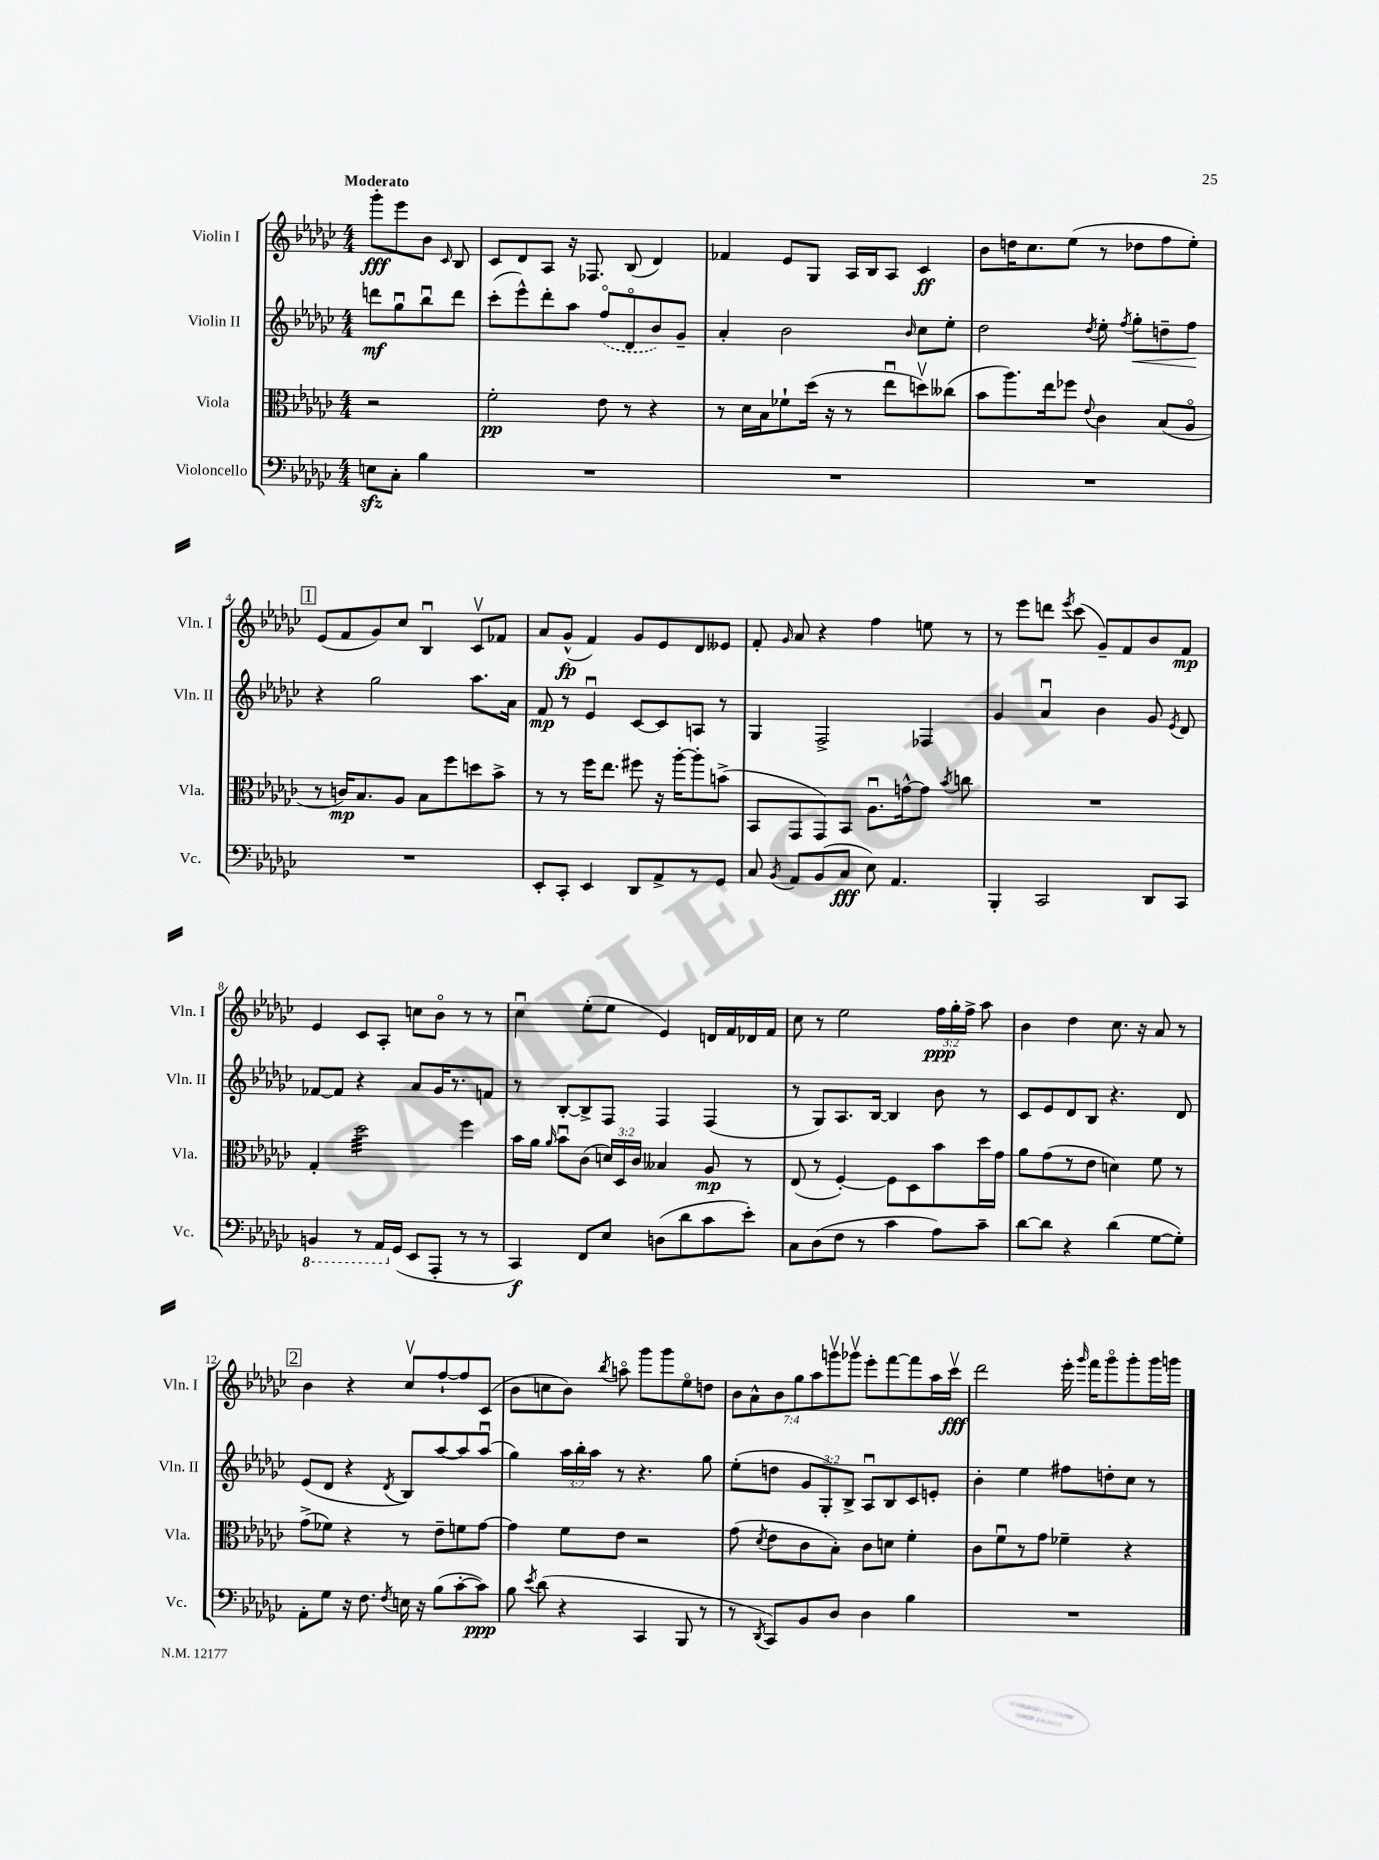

**kern	**dynam	**kern	**dynam	**kern	**dynam	**kern	**dynam
*part4	*part4	*part3	*part3	*part2	*part2	*part1	*part1
*staff4	*staff4	*staff3	*staff3	*staff2	*staff2	*staff1	*staff1
*I"Violoncello	*	*I"Viola	*	*I"Violin II	*	*I"Violin I	*
*I'Vc.	*	*I'Vla.	*	*I'Vln. II	*	*I'Vln. I	*
*clefF4	*	*clefC3	*	*clefG2	*	*clefG2	*
*k[b-e-a-d-g-c-]	*	*k[b-e-a-d-g-c-]	*	*k[b-e-a-d-g-c-]	*	*k[b-e-a-d-g-c-]	*
*M4/4	*	*M4/4	*	*M4/4	*	*M4/4	*
=	=	=	=	=	=	=	=
!	!	!	!	!	!	!LO:TX:a:B:t=Moderato	!
8Enzz\L	.	2r	.	8dddn\L	mf	8ggg-'\L	fff
8C-'\J	.	.	.	8gg-u\	.	8eee-\	.
4B-\	.	.	.	8bb-u\	.	8b-\J	.
.	.	.	.	.	.	16qqc-/	.
.	.	.	.	8ddd\J	.	8B-/	.
=1	=1	=1	=1	=1	=1	=1	=1
1r	.	2f'\	pp	(8ccc-'\L	.	8c-/L	.
.	.	.	.	8eee-^^\)	.	8d-/	.
.	.	.	.	8ddd-'\	.	8A-/J	.
.	.	.	.	8aa-\J	.	16r	.
.	.	.	.	.	.	8.F-X/	.
.	.	8e-\	.	(8ff/L	.	.	.
.	.	8r	.	8d-/	.	(8B-/	.
.	.	4r	.	8b-/)	.	4d-/)	.
.	.	.	.	8g-~/J	.	.	.
=2	=2	=2	=2	=2	=2	=2	=2
1r	.	8r	.	4a-'/	.	4f-X/	.
.	.	16d-\LL	.	.	.	.	.
.	.	16B-\J	.	.	.	.	.
.	.	8f-X`\	.	2b-\	.	8e-/L	.
.	.	(16dd-\Jk	.	.	.	8G-/J	.
.	.	16r	.	.	.	.	.
.	.	8r	.	.	.	16A-/LL	.
.	.	.	.	.	.	16B-/J	.
.	.	8ee-u\L	.	.	.	8A-/J	.
.	.	.	.	16qqb-/	.	.	.
.	.	8ddnv\)	.	8cc-\L	.	4c-/	ff
.	.	(8cc--X\J	.	8ee-'\J	.	.	.
=3	=3	=3	=3	=3	=3	=3	=3
1r	.	8b-\L	.	2dd-\	.	8b-\L	.
.	.	8.aa-\)	.	.	.	16ddn\K	.
.	.	.	.	.	.	8.cc-\	.
.	.	16ee-\k	.	.	.	.	.
.	.	8ff-X\J	.	.	.	(8ee-\J	.
.	.	8qqe-/	.	8qdd-/	.	.	.
.	.	4c-\	.	8ee-'\	.	8r	.
.	.	.	.	8qff/	.	.	.
!	!	!	!	!	!LO:HP:b	!	!
.	.	.	.	8gg-'\L	<	8dd-X\L	.
.	.	(8B-/L	.	8ddn~\	.	8ff\	.
.	.	8A-/J	.	8ff\J	.	8ee-'\J)	.
.	.	.	.	.	[	.	.
!!LO:LB:g=z
!!LO:REH:place=s1:t=1
=4	=4	=4	=4	=4	=4	=4	=4
1r	.	8r	.	4r	.	(8e-/L	.
.	.	16cn/KL)	mp	.	.	8f/	.
.	.	8.B-/	.	.	.	.	.
.	.	.	.	2gg-\	.	8g-/)	.
.	.	8A-/J	.	.	.	8cc-/J	.
.	.	8B-\L	.	.	.	4B-u/	.
.	.	8ff\	.	.	.	.	.
.	.	8ddn\	.	8.aa-\L	.	8c-v/L	.
.	.	8b-^\J	.	.	.	8f-X/J	.
.	.	.	.	16a-\Jk	.	.	.
=5	=5	=5	=5	=5	=5	=5	=5
8EE-'/L	.	8r	.	8f/	mp	8a-/L	.
8CC-'/J	.	8r	.	8r	.	(8g-^^/J	fp
4EE-/	.	16ff\KL	.	4e-u/	.	4f/)	.
.	.	8.ee-\J	.	.	.	.	.
8DD-/L	.	8ff#X\	.	[8c-/L	.	8g-/L	.
8AA-^/	.	16r	.	8c-/]	.	8e-/	.
.	.	[16aa-'\KL	.	.	.	.	.
8r	.	8aa-'\]	.	8An/J	.	8d-/	.
8GG-/J	.	(8bn^\J	.	8r	.	8e--X/J	.
=6	=6	=6	=6	=6	=6	=6	=6
8C-/	.	8BB-/L	.	4G-/	.	8f'/	.
8qBB-/	.	.	.	.	.	16qqg-/	.
8AA-/L	.	8GG-/	.	.	.	8a-/	.
(8BB-/	.	8GG-/)	.	2F^/	.	4r	.
8C-/J	fff	8BB-/J	.	.	.	.	.
8E-\)	.	8.A-u\L	.	.	.	4ff\	.
4.AA-/	.	.	.	.	.	.	.
.	.	[16gn^^\k	.	.	.	.	.
.	.	8g\J]	.	4F-X/	.	8een\	.
.	.	8qb-/	.	.	.	.	.
.	.	8ccn\	.	.	.	8r	.
=7	=7	=7	=7	=7	=7	=7	=7
4BBB-'/	.	1r	.	4g-/	.	8r	.
.	.	.	.	.	.	8eee-\L	.
2CC-/	.	.	.	4a-u/	.	8dddn\J	.
.	.	.	.	.	.	8qeee-/	.
.	.	.	.	.	.	(8ccc-\	.
.	.	.	.	4b-\	.	8g-~/L)	.
.	.	.	.	.	.	8f/	.
8DD-/L	.	.	.	8g-/	.	8b-/	.
.	.	.	.	8qe-/	.	.	.
8CC-/J	.	.	.	8d-/	.	8f/J	mp
!!LO:LB:g=z
=8	=8	=8	=8	=8	=8	=8	=8
*8ba	*	*	*	*	*	*	*
4BBBn/	.	4G-'/	.	[8f-X/L	.	4e-/	.
.	.	.	.	8f-/J]	.	.	.
*	*	*tremolo	*	*	*	*	*
8r	.	32dd-\LLL	.	4r	.	8c-/L	.
.	.	32dd-\	.	.	.	.	.
.	.	32dd-\	.	.	.	.	.
.	.	32dd-\	.	.	.	.	.
16AAA-/LL	.	32dd-\	.	.	.	8A-'/J	.
.	.	32dd-\	.	.	.	.	.
*X8ba	*	*	*	*	*	*	*
(16GG-/JJ	.	32dd-\	.	.	.	.	.
.	.	32dd-\	.	.	.	.	.
8EE-/L	.	32dd-\	.	8a-/L	.	8ccn\L	.
.	.	32dd-\	.	.	.	.	.
.	.	32dd-\	.	.	.	.	.
.	.	32dd-\	.	.	.	.	.
8AAA-'/J	.	32dd-\	.	16g-/K	.	8b-\J	.
.	.	32dd-\	.	.	.	.	.
.	.	32dd-\	.	8.r	.	.	.
.	.	32dd-\JJJ	.	.	.	.	.
*	*	*Xtremolo	*	*	*	*	*
8r	.	4ff\	.	.	.	8r	.
8r	.	.	.	8fn/J	.	8r	.
=9	=9	=9	=9	=9	=9	=9	=9
4CC-/)	f	16b-\LL	.	8r	.	4cc-u\	.
.	.	16a-\JJ	.	.	.	.	.
.	.	16qqa-/	.	.	.	.	.
.	.	8b-u\L	.	[8B-'/L	.	.	.
8FF/L	.	(8c-\J	.	8B-^/]	.	(8ee-'\L	.
8E-/J	.	24dn/LL)	.	8F/J	.	8ee-\J	.
.	.	24D-/	.	.	.	.	.
.	.	24c-/JJ	.	.	.	.	.
(8Dn\L	.	4B--X/	.	4F/	.	4e-/)	.
8d-\	.	.	.	.	.	.	.
8c-\	.	8A-/	mp	(4F/	.	16dn/LL	.
.	.	.	.	.	.	16f/	.
8e-'\J)	.	8r	.	.	.	16d-X/	.
.	.	.	.	.	.	16f/JJ	.
=10	=10	=10	=10	=10	=10	=10	=10
8C-\L	.	(8E-/	.	8r	.	8cc-\	.
(8D-\	.	8r	.	8G-/L)	.	8r	.
8F\J	.	[4F'/)	.	8.A-/	.	2ee-\	.
8r	.	.	.	.	.	.	.
.	.	.	.	[16B-/Jk	.	.	.
4c-\	.	8F\L]	.	4B-/]	.	.	.
.	.	8D-\	.	.	.	.	.
8A-\L)	.	8b-\	.	8b-\	.	24ff\LL	ppp
.	.	.	.	.	.	24gg-'\	.
.	.	.	.	.	.	24ff^\JJ	.
8c-~\J	.	16dd-\L	.	8r	.	8aa-\	.
.	.	16g-\JJ	.	.	.	.	.
=11	=11	=11	=11	=11	=11	=11	=11
[8d-\L	.	8a-\L	.	8c-/L	.	4b-\	.
8d-\J]	.	(8g-\	.	8e-/	.	.	.
4r	.	8r	.	8d-/	.	4dd-\	.
.	.	8e-\J	.	8B-/J	.	.	.
(4d-\	.	4dn\)	.	4.r	.	8.cc-\	.
.	.	.	.	.	.	16r	.
[8G-\L	.	8f\	.	.	.	8a-/	.
8G-'\J])	.	8r	.	8d-/	.	8r	.
!!LO:LB:g=z
!!LO:REH:place=s1:t=2
=12	=12	=12	=12	=12	=12	=12	=12
8AA-'\L	.	(8g-^\L	.	(8e-/L	.	4b-\	.
8G-\J	.	8f-X\J)	.	8d-/J	.	.	.
16r	.	4r	.	4r	.	4r	.
8.F\	.	.	.	.	.	.	.
8qF/	.	.	.	8qd-/	.	.	.
16En\	.	8r	.	8B-/L)	.	8cc-v/L	.
16r	.	.	.	.	.	.	.
(8B-\L	.	8e-~\L	.	[8aa-/	.	[8ff`/	.
[8c-'\	.	8fn\	.	8aa-/]	.	8ff/]	.
8c-\J])	ppp	[8g-\J	.	(8aa-u/J	.	(8c-/J	.
=13	=13	=13	=13	=13	=13	=13	=13
8B-\	.	4g-\]	.	4gg-\)	.	8b-\L	.
8qe-/	.	.	.	.	.	.	.
(8d-\	.	.	.	.	.	8ccn\	.
4r	.	8f\L	.	24aa-\LL	.	8b-\J)	.
.	.	.	.	24bb-'\	.	.	.
.	.	.	.	24aa-\JJ	.	.	.
.	.	.	.	.	.	8qbb-/	.
.	.	8e-\J	.	8r	.	8aan\	.
4CC-/	.	2r	.	4.r	.	8ggg-\L	.
.	.	.	.	.	.	8ggg-\	.
8BBB-/	.	.	.	.	.	8ee-\	.
8r	.	.	.	8gg-\	.	8ddn\J	.
=14	=14	=14	=14	=14	=14	=14	=14
8r	.	(8g-\	.	(8ee-'\L	.	14b-\L	.
.	.	.	.	.	.	14a-^^\	.
8qDD-/	.	8qd-/	.	.	.	.	.
8CC-/L)	.	8e-\L	.	8ddn\J	.	.	.
.	.	.	.	.	.	14b-\	.
.	.	.	.	.	.	14gg-\	.
8BB-/	.	8c-\	.	12g-/L	.	.	.
.	.	.	.	.	.	14aa-\	.
.	.	.	.	12G-'/)	.	.	.
.	.	.	.	.	.	14gggnv\	.
8D-/J	.	8B-'\J)	.	.	.	.	.
.	.	.	.	12B-^/J	.	.	.
.	.	.	.	.	.	14ggg-Xv\J	.
4D-\	.	8c-\L	.	8A-u/L	.	8eee-'\L	.
.	.	8dn\J	.	8B-/	.	[8fff\	.
4B-\	.	4f'\	.	8c-/	.	8fff\]	.
.	.	.	.	8en'/J	.	16aa-\L	.
.	.	.	.	.	.	16ccc-v\JJ	fff
=15	=15	=15	=15	=15	=15	=15	=15
1r	.	8c-\L	.	4b-'\	.	2ddd-\	.
.	.	8fu\	.	.	.	.	.
.	.	8r	.	4ee-\	.	.	.
.	.	8g-\J	.	.	.	.	.
.	.	4f-X~\	.	8ff#X\L	.	16eee-'\	.
.	.	.	.	.	.	16qqggg-/	.
.	.	.	.	.	.	16fff\KL	.
.	.	.	.	8ddn'\	.	8ggg-\	.
.	.	4r	.	8cc-\J	.	8ggg-'\	.
.	.	.	.	8r	.	16ggg-\L	.
.	.	.	.	.	.	16gggn\JJ	.
==	==	==	==	==	==	==	==
*-	*-	*-	*-	*-	*-	*-	*-
